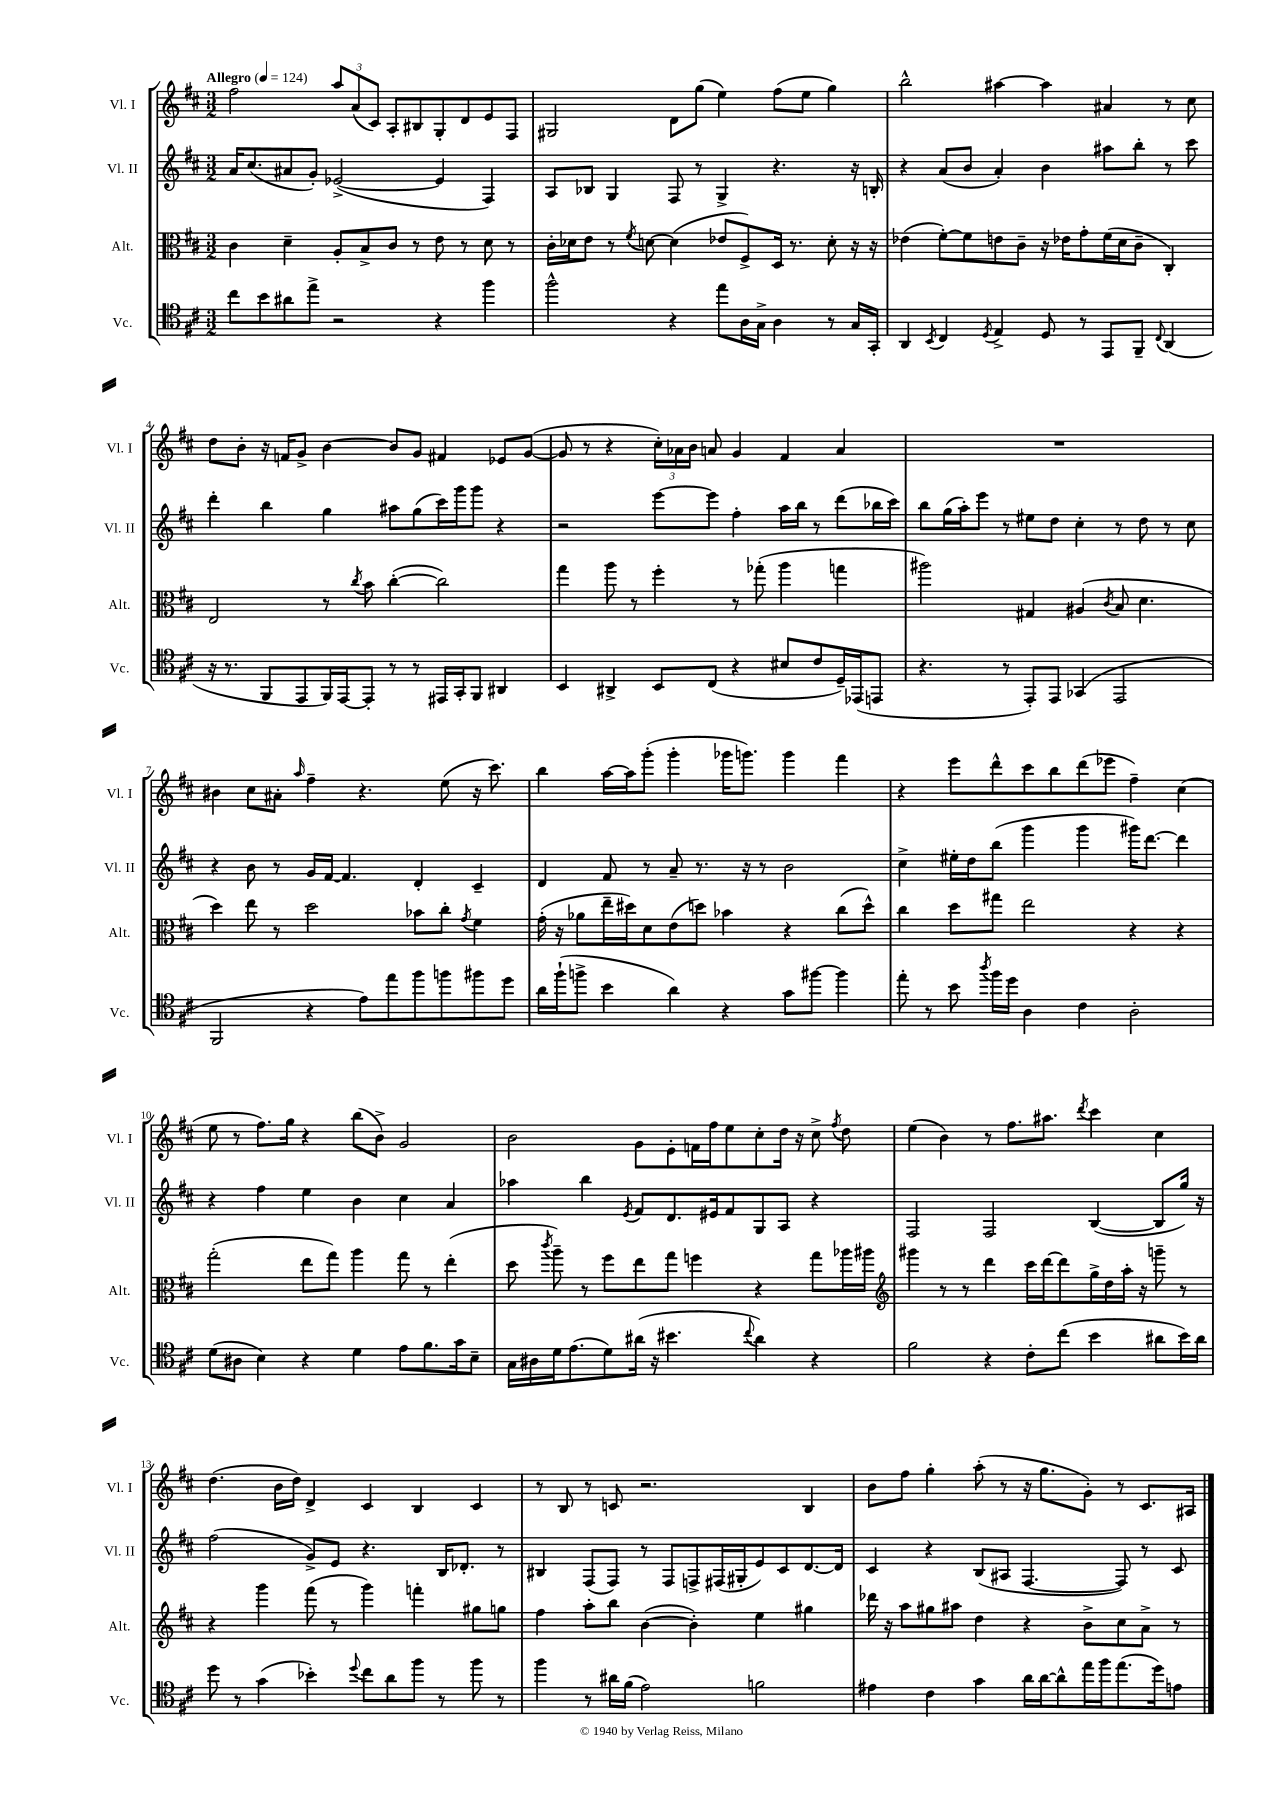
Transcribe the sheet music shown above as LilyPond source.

<<
\new StaffGroup <<
\new Staff = "s0" \with { instrumentName = "Vl. I" shortInstrumentName = "Vl. I" } {
    \clef treble \key d \major \numericTimeSignature \time 3/2 \tempo "Allegro" 4 = 124
    \autoBeamOff fis''2 \tuplet 3/2 { a''8[ a'8( cis'8]) } a8[-. bis8 g8-. d'8 e'8 fis8] |
    gis2 d'8[ g''8]( e''4) fis''8[( e''8] g''4) |
    b''2-^ ais''4~ ais''4 ais'4 r8 cis''8 |
    d''8[ b'8]-. r16 f'16[ g'8]-> b'4~ b'8[ g'8] fis'4 ees'8[ g'8]~( |
    g'8 r8 r4 \tuplet 3/2 { cis''16[-.) aes'16 b'16] } a'8 g'4 fis'4 a'4 |
    R1. |
    bis'4 cis''8[ ais'8]-. \grace { a''16 } fis''4-- r4. e''8( r16 cis'''8.) |
    b''4 a''16[~ a''16 g'''8]-.( g'''4-. ges'''16[ g'''8.]) g'''4 fis'''4 |
    r4 e'''8[ d'''8-^ cis'''8 b''8 d'''8( ees'''8] fis''4--) cis''4( |
    e''8 r8 fis''8.[) g''16] r4 b''8[( b'8]->) g'2 |
    b'2 g'8[ e'8-. f'16 fis''16 e''8 cis''8-. d''16] r16 cis''8-> \acciaccatura { fis''8 } d''8 |
    e''4( b'4) r8 fis''8.[ ais''8.] \acciaccatura { d'''8 } cis'''4 cis''4 |
    d''4.( b'16[ d''16]) d'4-> cis'4 b4 cis'4 |
    r8 b8 r8 c'8 r2. b4 |
    b'8[ fis''8] g''4-. a''8-.( r8 r16 g''8.[ g'8]-.) r8 cis'8.[ ais16] \bar "|." |
}
\new Staff = "s1" \with { instrumentName = "Vl. II" shortInstrumentName = "Vl. II" } {
    \clef treble \key d \major \numericTimeSignature \time 3/2
    \autoBeamOff a'16[ cis''8.( ais'8 g'8]-.) ees'2~->( ees'4 fis4) |
    a8[ bes8] g4 fis8 r8 g4-> r4. r16 b16-. |
    r4 a'8[( b'8] a'4-.) b'4 ais''8[ b''8]-. r8 cis'''8 |
    d'''4-. b''4 g''4 ais''8[ g''8( cis'''16) g'''16 g'''8] r4 |
    r2 e'''8[~ e'''8] fis''4-. a''16[ b''16] r8 d'''8[( bes''16 cis'''16]) |
    b''8[ g''16( a''16-.) e'''8] r8 eis''8[ d''8] cis''4-. r8 d''8 r8 cis''8 |
    r4 b'8 r8 g'16[ fis'16]~ fis'4. d'4-. cis'4-- |
    d'4 fis'8 r8 a'8-- r8. r16 r8 b'2 |
    cis''4-> eis''16[-. d''16 b''8]( g'''4 g'''4 gis'''16[) d'''8.]~ d'''4 |
    r4 fis''4 e''4 b'4 cis''4 a'4 |
    aes''4 b''4 \acciaccatura { e'8 } fis'8[ d'8. eis'16 fis'8 g8 a8] r4 |
    fis2 fis2 b4~( b8[ g''16]) r16 |
    fis''2( g'8[->) e'8] r4. b16[ des'8.]-. r8 |
    bis4 fis8[( fis8]) r8 fis8[ f8-> fis16( gis16-. e'8) cis'8 d'8.~ d'16] |
    cis'4 r4 b8[( ais8] fis4.~ fis8) r8 cis'8 \bar "|." |
}
\new Staff = "s2" \with { instrumentName = "Alt." shortInstrumentName = "Alt." } {
    \clef alto \key d \major \numericTimeSignature \time 3/2
    \autoBeamOff cis'4 d'4-- a8[-. b8-> cis'8] r8 e'8 r8 d'8 r8 |
    cis'16[-. des'16 e'8] r8 \acciaccatura { fis'8 } d'8~ d'4( ees'8[ fis8->) d16] r8. d'8-. r16 r16 |
    ees'4( fis'8[~-.) fis'8 e'8 cis'8]-- r16 ees'16[ g'8-. fis'16( d'16 cis'8]-- cis4-.) |
    e2 r8 \acciaccatura { cis''8 } b'8 cis''4~-.( cis''2) |
    g''4 a''8 r8 fis''4-. r8 ges''8-.( a''4 g''4 |
    ais''2) gis4 ais4( \acciaccatura { cis'8 } b8 d'4. |
    d''4) e''8 r8 d''2 bes'8[ cis''8]-. \acciaccatura { g'8 } fis'4 |
    g'16-.( r16 aes'8[ e''16-- dis''16) d'8 e'8( d''8]) bes'4 r4 cis''8[( d''8]-^) |
    cis''4 d''8[ gis''8] e''2 r4 r4 |
    g''2-.( e''8[ g''8]) a''4 g''8 r8 e''4-.( |
    d''8 \acciaccatura { cis'''8 } a''8--) r8 fis''8[ e''8 g''8] f''4 r4 g''8[ aes''16 ais''16] |
    \clef treble gis'''4 r8 r8 d'''4 cis'''16[ d'''16~ d'''8 g''16-> d''16 a''16]-. r16 g'''8-- r8 |
    r4 g'''4 fis'''8( r8 g'''4) f'''4-. gis''8[ g''8] |
    fis''4 a''8[-. b''8] b'4~( b'4-.) e''4 gis''4 |
    des'''16 r16 a''8[ gis''8 ais''8] d''4 r4 b'8[-> cis''8 a'8]-> r8 \bar "|." |
}
\new Staff = "s3" \with { instrumentName = "Vc." shortInstrumentName = "Vc." } {
    \clef tenor \key d \major \numericTimeSignature \time 3/2
    \autoBeamOff cis''8[ b'8 ais'8 e''8]-> r2 r4 fis''4 |
    fis''2-^ r4 e''8[ a16 g16]-> a4 r8 g16[ g,16]-. |
    a,4 \acciaccatura { b,8 } cis4 \acciaccatura { d8 } e4-> d8 r8 e,8[ fis,8]-- \appoggiatura { cis8 } a,4( |
    r16 r8. fis,8[ e,8 fis,16) e,16~ e,8]-. r8 r8 eis,16[ g,16-. fis,8] ais,4 |
    b,4 ais,4-> b,8[ cis8]( r4 bis8[ cis'8 d16--) ees,16( e,8] |
    r4. r8 e,8[-.) e,8] ges,4( e,2 |
    fis,2 r4 e'8[) e''8 fis''8 f''8 fis''8 d''8] |
    a'16[ fis''16-!( f''8]-> b'4 a'4) r4 g'8[ fis''8]~ fis''4 |
    e''8-. r8 b'8 \acciaccatura { a''8 } fis''16[ d''16] a4 cis'4 a2-. |
    d'8[( ais8] b4) r4 d'4 e'8[ fis'8. g'16 b8]-- |
    g16[ ais16 d'16 e'8.( d'8) ais'16]( r16 bis'4. \appoggiatura { cis''8 } ais'4) r4 |
    fis'2 r4 cis'8[-. cis''8]( b'4 ais'8[ b'16) ais'16] |
    d''8 r8 g'4( bes'4-.) \appoggiatura { d''8 } cis''8[ a'8 fis''8] r8 fis''8 r8 |
    fis''4 r8 ais'16[ fis'16]( e'2) f'2 |
    eis'4 cis'4 g'4 a'16[ a'16~ a'8-^ e''16 fis''16 e''8.( d''16) e'8] \bar "|." |
}
>>
>>
